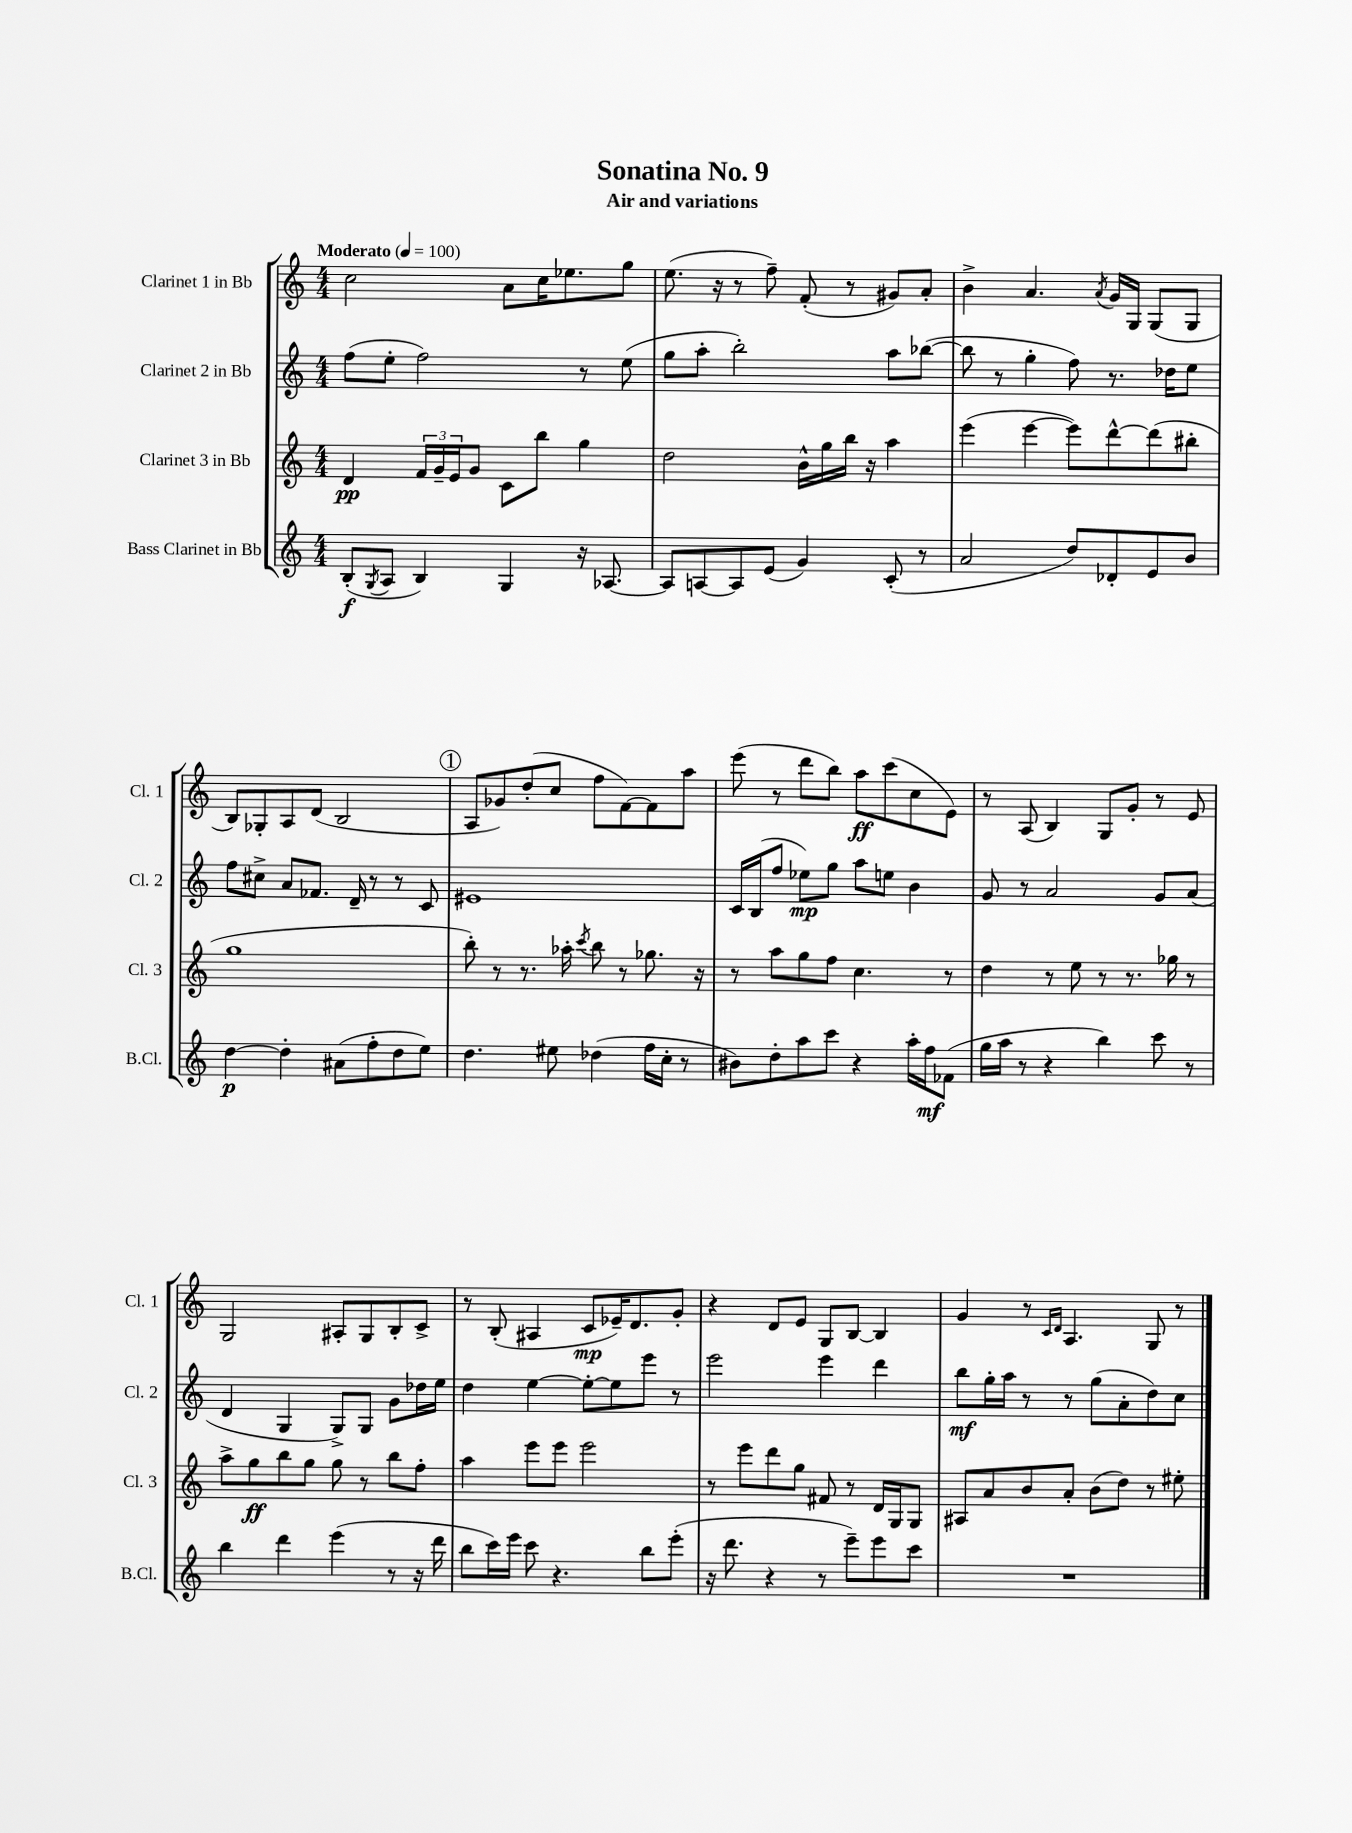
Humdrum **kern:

**kern	**kern	**kern	**kern
*staff4	*staff3	*staff2	*staff1
*clefG2	*clefG2	*clefG2	*clefG2
*k[]	*k[]	*k[]	*k[]
*M4/4	*M4/4	*M4/4	*M4/4
*MM100	*MM100	*MM100	*MM100
(8B'	4d	(8ff	2cc
8qG	.	.	.
8A	.	8ee'	.
4B)	24f	2ff)	.
.	24g~	.	.
.	24e	.	.
.	8g	.	.
4G	8c	.	8a
.	8bb	.	16cc
.	.	.	8.ee-
16r	4gg	8r	.
[8.A-	.	.	.
.	.	(8ee	8gg
=	=	=	=
8A-]	2dd	8gg	(8.ee
[8A	.	8aa'	.
.	.	.	16r
8A]	.	2bb')	8r
(8e	.	.	8ff~)
4g)	16b^^	.	(8f'
.	16gg	.	.
.	16bb	.	8r
.	16r	.	.
(8c'	4aa	8aa	8g#)
8r	.	([8bb-	8a'
=	=	=	=
2a	(4eee	8bb-]	4b^
.	.	8r	.
.	[4eee	4gg'	4.a
8dd)	8eee])	8ff)	.
.	.	.	8qa
8d-'	[8ddd^^	8.r	16g
.	.	.	16G
8e	(8ddd]	.	(8G
.	.	16dd-	.
8b	8bb#'	8ee	8G
=	=	=	=
[4dd	1gg	8ff	8B)
.	.	8cc#^	8G-'
4dd']	.	8a	8A
.	.	8.f-	(8d
(8a#	.	.	2B
.	.	16d~	.
8ff'	.	8r	.
8dd	.	8r	.
8ee)	.	8c	.
=	=	=	=
4.dd	8bb')	1e#	8A
.	8r	.	8g-)
.	8.r	.	(8dd'
8ee#	.	.	8cc
.	16aa-'	.	.
.	8qccc	.	.
(4dd-	8bb	.	8ff
.	8r	.	[8f)
16ff	8.gg-	.	8f]
16cc'	.	.	.
8r	.	.	8aa
.	16r	.	.
=	=	=	=
8b#)	8r	16c	(8eee
.	.	(16B	.
8dd'	8aa	8ff	8r
8aa	8gg	8ee-)	8ddd
8ccc	8ff	8gg	8bb)
4r	4.cc	8aa	8aa
.	.	8ee	(8ccc
16aa'	.	4b	8cc
16ff	.	.	.
(8f-	8r	.	8e)
=	=	=	=
16gg	4dd	8g	8r
16aa	.	.	.
8r	.	8r	(8A
4r	8r	2a	4B)
.	8ee	.	.
4bb)	8r	.	8G
.	8.r	.	8g'
8ccc	.	8g	8r
.	16gg-	.	.
8r	8r	(8a	8e
=	=	=	=
4bb	8aa^	4d	2G
.	8gg	.	.
4ddd	8bb	4G	.
.	8gg	.	.
(4eee	8gg	8G^)	8A#'
.	8r	8G	8G
8r	8bb	8g	8B'
16r	8ff'	16dd-	8c^
16ddd	.	16ee	.
=	=	=	=
8bb	4aa	4dd	8r
16ccc)	.	.	(8B'
16eee	.	.	.
8ccc	8eee	[4ee	4A#
4.r	8eee	.	.
.	2eee	8ee'_	8c
.	.	8ee]	16e-~)
.	.	.	8.d
8bb	.	8eee	.
(8eee'	.	8r	8g'
=	=	=	=
16r	8r	2eee	4r
8.ddd	.	.	.
.	8eee	.	.
4r	8ddd	.	8d
.	8gg	.	8e
8r	8f#	4eee	8G
8eee~)	8r	.	[8B
8eee	16d	4ddd	4B]
.	16G	.	.
8ccc	8G	.	.
=	=	=	=
1r	8A#	8bb	4g
.	8a	16gg'	.
.	.	16aa	.
.	8b	8r	8r
.	.	.	16qqc
.	.	.	16qqd
.	8a'	8r	4.A
.	(8b	(8gg	.
.	8dd)	8a'	.
.	8r	8dd)	8G
.	8ee#'	8cc	8r
==	==	==	==
*-	*-	*-	*-
